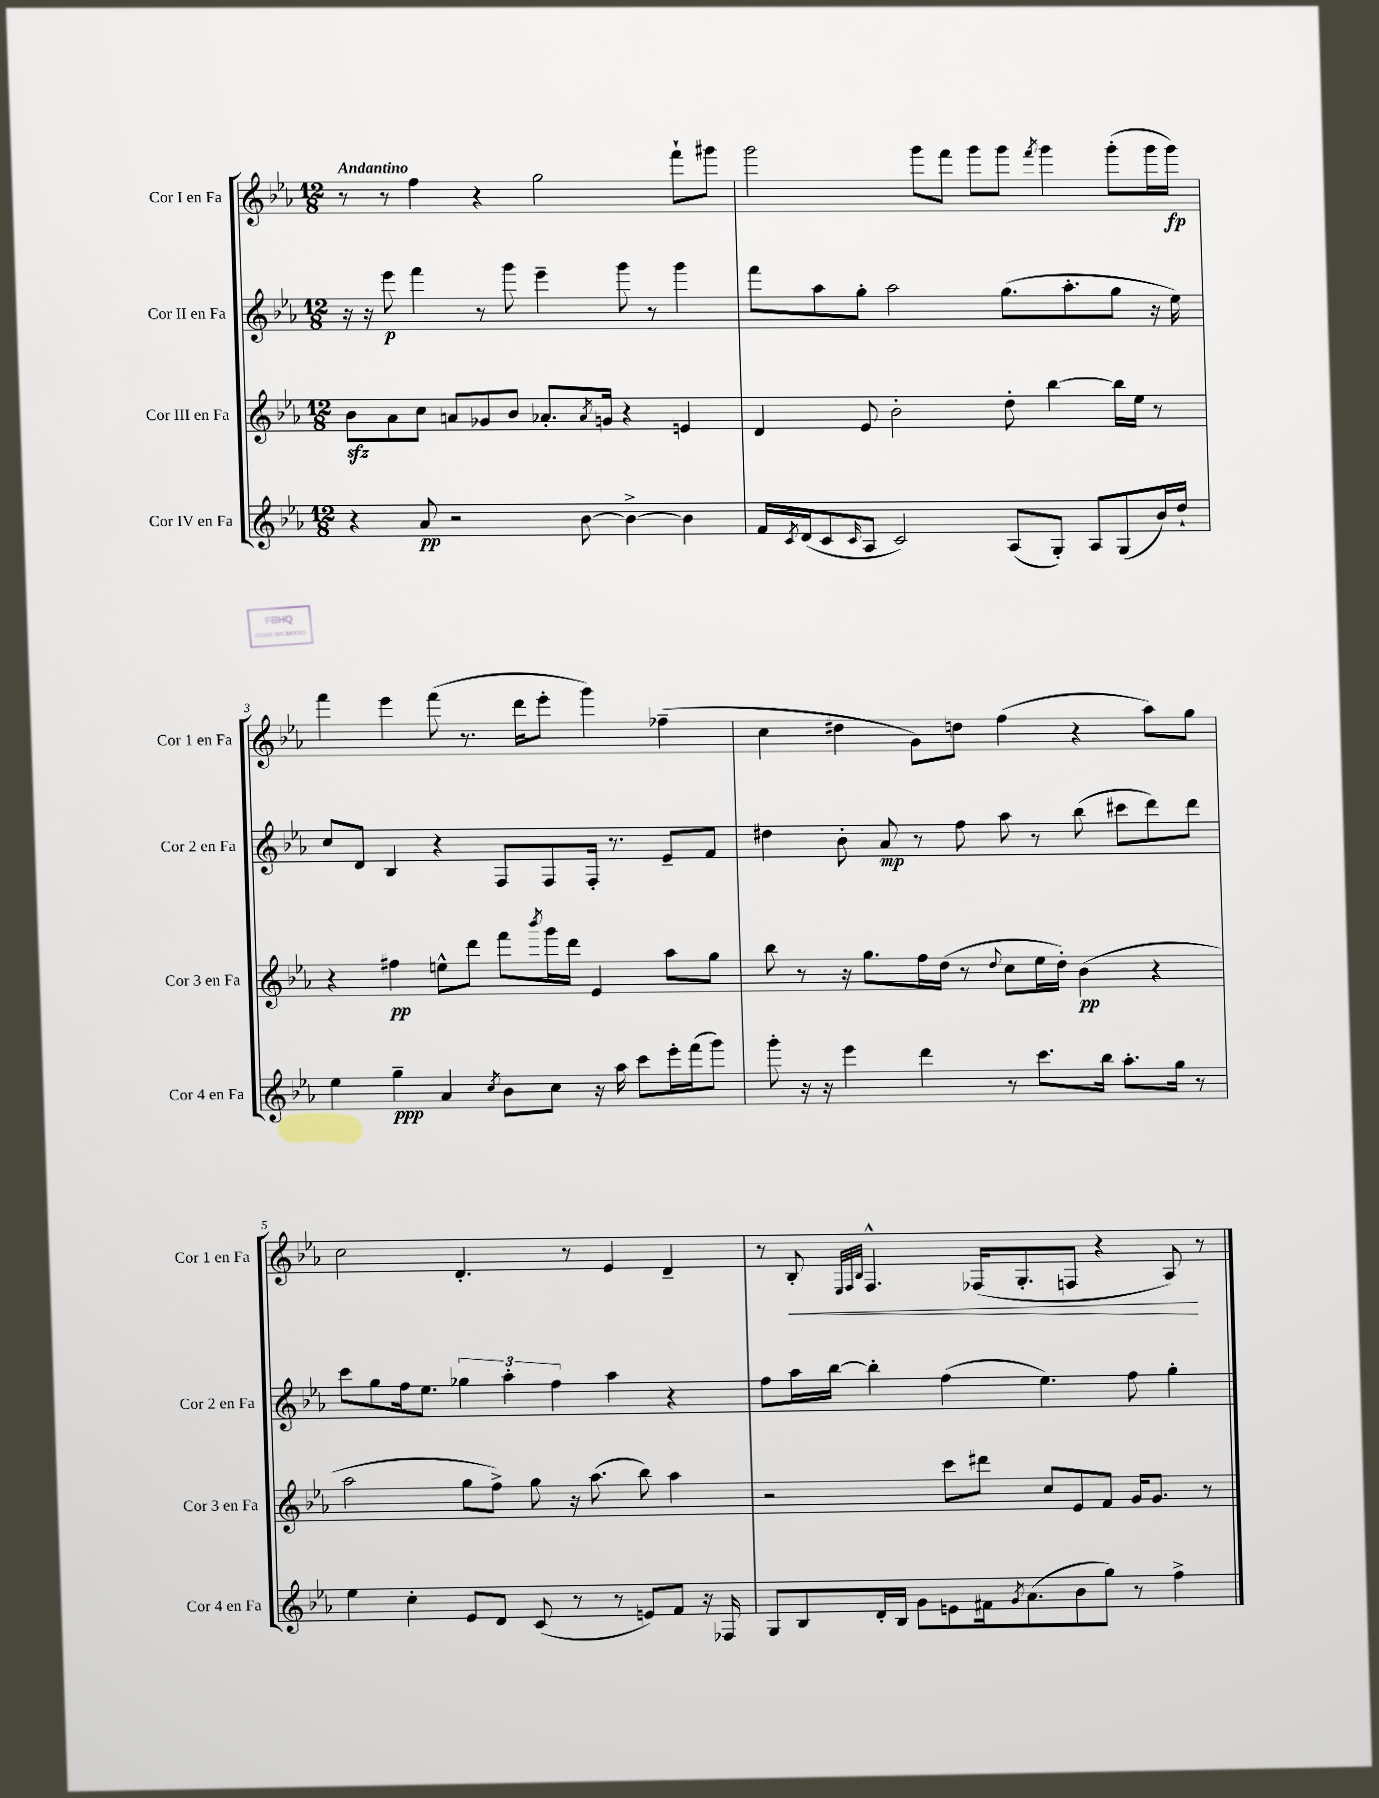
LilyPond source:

<<
\new StaffGroup <<
\new Staff = "s0" \with { instrumentName = "Cor I en Fa" shortInstrumentName = "Cor 1 en Fa" } {
    \clef treble \key ees \major \numericTimeSignature \time 12/8 \tempo "Andantino"
    r8 r8 f''4 r4 g''2 f'''8-! gis'''8 |
    g'''2 g'''8 f'''8 g'''8 g'''8 \acciaccatura { f'''8 } g'''4 g'''8-.( g'''16 g'''16\fp) |
    f'''4 ees'''4 f'''8( r8. d'''16 ees'''8-. g'''4) fes''4--( |
    c''4 dis''4 g'8) d''8 f''4( r4 aes''8) g''8 |
    c''2 d'4.-. r8 ees'4 d'4-- |
    r8 bes8-.\< \grace { ees32 f32 bes32 } f4.-^ fes16( g8.-. f8 r4 aes8\!) r8 \bar "|." |
}
\new Staff = "s1" \with { instrumentName = "Cor II en Fa" shortInstrumentName = "Cor 2 en Fa" } {
    \clef treble \key ees \major \numericTimeSignature \time 12/8
    r16 r16 ees'''8\p f'''4 r8 g'''8 ees'''4-- g'''8 r8 g'''4 |
    f'''8 aes''8 g''8-. aes''2 g''8.( aes''8.-. g''8 r16 ees''16) |
    c''8 d'8 bes4 r4 f8 f8 f16-. r8. ees'8-- f'8 |
    dis''4 bes'8-. aes'8\mp r8 f''8 aes''8 r8 bes''8( cis'''8 d'''8) d'''8 |
    c'''8 g''8 f''16 ees''8. \tuplet 3/2 { ges''4 aes''4-. f''4 } aes''4 r4 |
    f''8 aes''16 bes''16~ bes''4-. f''4( ees''4.) f''8 g''4-. \bar "|." |
}
\new Staff = "s2" \with { instrumentName = "Cor III en Fa" shortInstrumentName = "Cor 3 en Fa" } {
    \clef treble \key ees \major \numericTimeSignature \time 12/8
    bes'8\sfz aes'8 c''8 a'8 ges'8 bes'8 aes'8.-. \acciaccatura { aes'8 } g'16 r4 e'4 |
    d'4 ees'8 bes'2-. d''8-. bes''4~ bes''16 ees''16 r8 |
    r4 fis''4\pp e''8-^ d'''8 f'''8 \acciaccatura { bes'''8 } g'''16 d'''16 ees'4 aes''8 g''8 |
    bes''8 r8 r16 g''8. f''16 d''16( r8 \appoggiatura { d''8 } c''8 ees''16 d''16-.) bes'4\pp( r4 |
    aes''2 g''8 f''8->) g''8 r16 aes''8.( bes''8) aes''4 |
    r2 c'''8 dis'''8 c''8 ees'8 f'8 g'16 g'8. r8 \bar "|." |
}
\new Staff = "s3" \with { instrumentName = "Cor IV en Fa" shortInstrumentName = "Cor 4 en Fa" } {
    \clef treble \key ees \major \numericTimeSignature \time 12/8
    r4 aes'8\pp r2 bes'8~ bes'4~-> bes'4 |
    f'16 \acciaccatura { c'8 } d'16( c'8 \grace { c'16 } aes8 c'2) aes8( g8-.) aes8 g8( bes'16) d''16-! |
    ees''4 g''4--\ppp aes'4 \acciaccatura { c''8 } bes'8 c''8 r16 aes''16 c'''8 ees'''16-. f'''16( g'''8) |
    g'''8-. r16 r16 ees'''4 d'''4 r8 c'''8. bes''16 aes''8.-. g''16 r8 |
    ees''4 c''4-. ees'8 d'8 c'8( r8 r8 e'8) f'8 r16 fes16 |
    g8 bes8 d'16-. bes16 g'8 e'8 fis'16 \acciaccatura { g'8 } aes'8.( bes'8 g''8) r8 f''4-> \bar "|." |
}
>>
>>
